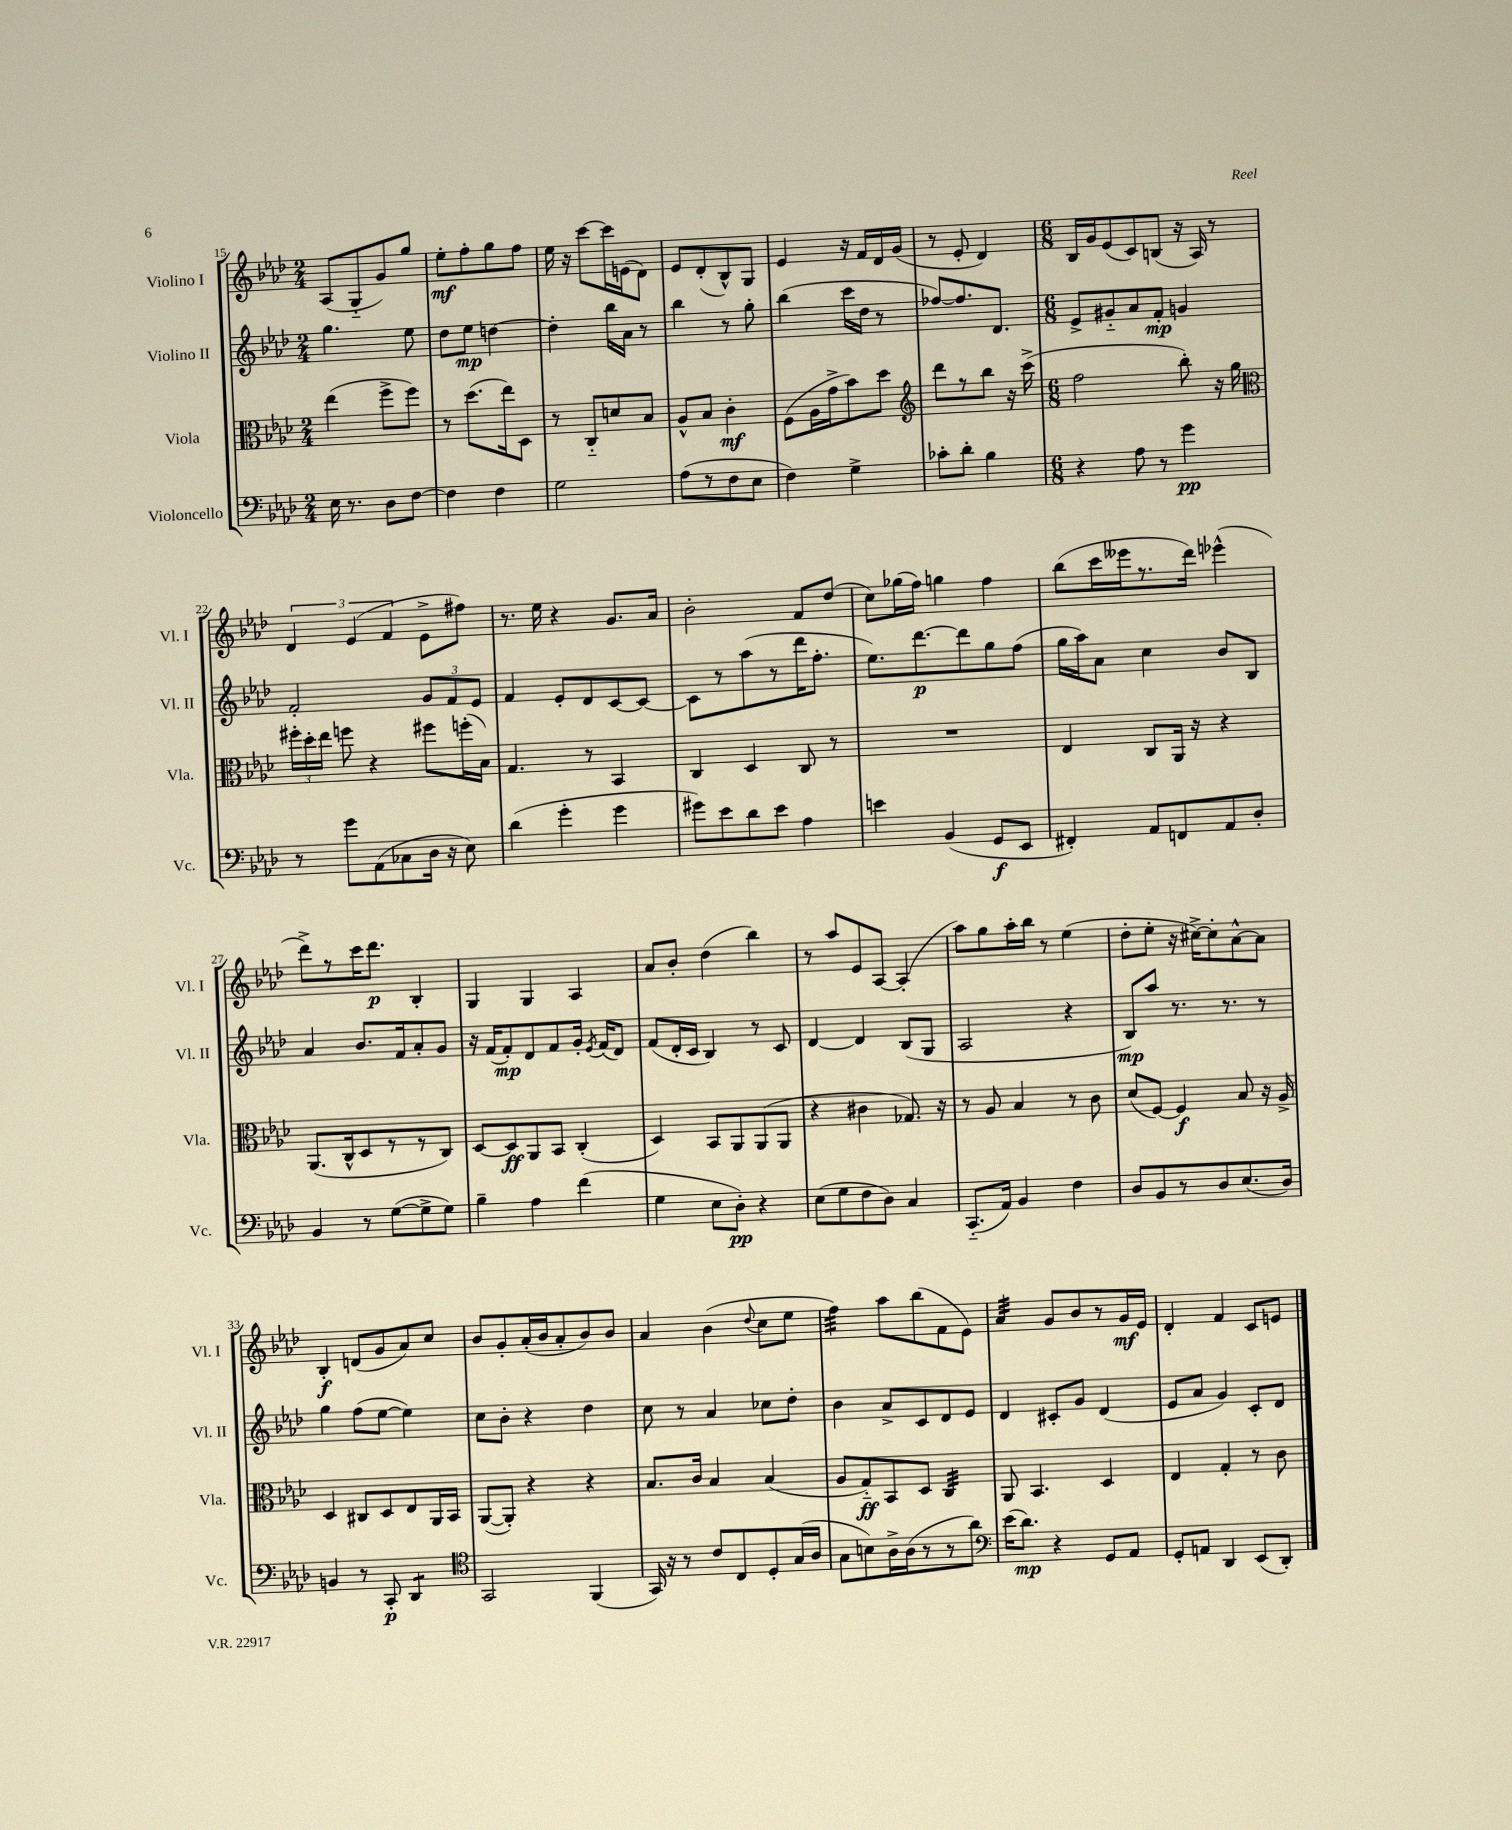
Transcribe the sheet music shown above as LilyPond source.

<<
\new StaffGroup <<
\new Staff = "s0" \with { instrumentName = "Violino I" shortInstrumentName = "Vl. I" } {
    \clef treble \key aes \major \numericTimeSignature \time 2/4
    \autoBeamOff aes8[( g8-_ g'8) g''8] |
    ees''8[-.\mf f''8-. g''8 f''8] |
    ees''16 r16 c'''8[~ c'''16 e'16( des'8]) |
    ees'8[ des'8-.( bes8-^) g8] |
    ees'4 r16 f'16[ des'16 g'16]( |
    r8 ees'8-. des'4) |
    \numericTimeSignature \time 6/8 bes16[ g'16 ees'8( c'8) b8]( r16 aes16) r8 |
    \tuplet 3/2 { des'4 ees'4( f'4 } ees'8[-> fis''8]) |
    r8. ees''16 r4 g'8.[ aes'16] |
    bes'2-. f'8[ des''8]( |
    c''8[) ges''16( f''16]) g''4 f''4 |
    bes''8[( c'''16 eeses'''16 r8. des'''16]) ees'''4-^( |
    des'''8[->) r8 c'''16 des'''8.]\p bes4-. |
    g4 g4 aes4 |
    aes'8[ bes'8]-. des''4( bes''4) |
    r8 aes''8[ ees'8 aes8]~ aes4-.( |
    aes''8[) g''8 aes''16-. bes''16] r8 ees''4( |
    des''8[-. ees''8]-. r16 cis''16[~->) cis''8-. aes'8~-^ aes'8] |
    bes4-.\f d'8[( g'8 aes'8) c''8] |
    bes'8[ g'8-. aes'16-.( bes'16 aes'8-. bes'8) bes'8] |
    aes'4 bes'4( \appoggiatura { des''8 } c''8[ ees''8] |
    f''4:32) aes''8[ bes''8( f'8 ees'8]) |
    aes'4:32 g'8[ bes'8 r8 g'16\mf ees'16] |
    des'4-. f'4 c'8[ e'8] \bar "|." |
}
\new Staff = "s1" \with { instrumentName = "Violino II" shortInstrumentName = "Vl. II" } {
    \clef treble \key aes \major \numericTimeSignature \time 2/4
    \autoBeamOff g''4. ees''8 |
    des''8[ ees''8]\mp d''4~ |
    d''4-. bes''16[ aes'16] r8 |
    bes''4 r8 g''8-. |
    bes''4( c'''16[ des''16] r8 |
    fes''8[~) fes''8. des'8.] |
    \numericTimeSignature \time 6/8 ees'8[-> gis'8-_ aes'8 f'8]-.\mp g'4 |
    f'2-. \tuplet 3/2 { g'8[ f'8 ees'8] } |
    f'4 ees'8[-. des'8 c'8~ c'8]~ |
    c'8[ r8 aes''8( r8 des'''16 f''8.]-. |
    ees''8.[) des'''8.~\p des'''8 g''8 f''8]( |
    g''16[ aes''16) aes'8] c''4 bes'8[ bes8] |
    aes'4 bes'8.[ f'16 aes'8-. g'8] |
    r16 f'16[( f'8-.\mp) des'8 f'8 g'16]-. \acciaccatura { ees'8 } f'16[( des'8]) |
    f'8[( des'16-. c'16] bes4) r8 c'8 |
    des'4~ des'4 bes8[( g8] |
    aes2 r4 |
    bes8[\mp) aes''8] r8. r8. r8 |
    g''4 f''8[( ees''8]~ ees''4) |
    c''8[ bes'8]-. r4 des''4 |
    c''8 r8 aes'4 ces''8[ des''8]-. |
    bes'4 aes'8[-> c'8 des'8 ees'8] |
    des'4 cis'8[-. g'8] des'4( |
    ees'8[ aes'8] g'4) c'8[-. des'8] \bar "|." |
}
\new Staff = "s2" \with { instrumentName = "Viola" shortInstrumentName = "Vla." } {
    \clef alto \key aes \major \numericTimeSignature \time 2/4
    \autoBeamOff ees''4( f''8[-> f''8]) |
    r8 des''8.[( ees''16) des8] |
    r8 c8[-_ d'8 bes8] |
    aes8[-^ bes8] c'4-.\mf |
    f8[( aes16 g'16-> bes'8) des''8] |
    \clef treble des'''8[ r8 bes''8] r16 c'''16->( |
    \numericTimeSignature \time 6/8 f''2 bes''8-.) r16 g''16 |
    \clef alto \tuplet 3/2 { fis''16[-. des''16-. ees''16] } f''8 r4 fis''8[ f''16-.( bes16]) |
    g4. r8 bes,4 |
    c4 des4 c8 r8 |
    R2. |
    ees4 c8[ aes,16] r16 r4 |
    aes,8.[( c16-^ des8 r8 r8 c8]) |
    des8[~ des8\ff aes,8 bes,8] c4-.( |
    des4) bes,8[ aes,8 aes,8( aes,8] |
    r4 cis'4 ges8.) r16 |
    r8 aes8 bes4 r8 c'8 |
    des'8[( f8]~) f4\f bes8 r16 aes16-> |
    des4 cis8[ des8 ees8 aes,16 bes,16] |
    aes,8[~( aes,8]-.) r4 r4 |
    bes8.[ c'16] bes4 bes4( |
    aes8[ g8-_\ff) bes,8 des8] c4:32 |
    aes,8 bes,4. des4 |
    ees4 g4-. r8 c'8 \bar "|." |
}
\new Staff = "s3" \with { instrumentName = "Violoncello" shortInstrumentName = "Vc." } {
    \clef bass \key aes \major \numericTimeSignature \time 2/4
    \autoBeamOff ees16 r8. des8[ f8]~ |
    f4 f4 |
    g2 |
    aes8[( r8 f8 ees8] |
    f4) g4-> |
    ces'8[-. des'8]-. bes4 |
    \numericTimeSignature \time 6/8 r4 aes8 r8 g'4\pp |
    r8 g'8[ aes,8( ces8 des16] r16 ees8) |
    des'4( g'4-. g'4 |
    gis'8[) ees'8 des'8 ees'8] aes4 |
    e'4 bes,4( g,8[\f ees,8] |
    fis,4-.) aes,8[ f,8 aes,8 des8]-. |
    bes,4 r8 g8[~( g8-> g8]) |
    bes4-- aes4 f'4( |
    g4 ees8[ des8]-.\pp) r4 |
    ees8[( g8 f8 des8]) c4 |
    c,8.[-_( aes,16]) bes,4 f4 |
    des8[ bes,8 r8 des8 ees8.( des16]) |
    b,4 r8 c,8-.\p des,4:8 |
    \clef tenor g,2 f,4( |
    g,16) r16 r8 c'8[ c8 des8-. g16( aes16] |
    g8[ b8) aes16-> aes16( r8 r8 aes'8]) |
    \clef bass ees'16[( des'8.]\mp) r4 g,8[ aes,8] |
    g,8[-. a,8] des,4 ees,8[( des,8]-.) \bar "|." |
}
>>
>>
\layout { \context { \Score currentBarNumber = #15 } }
